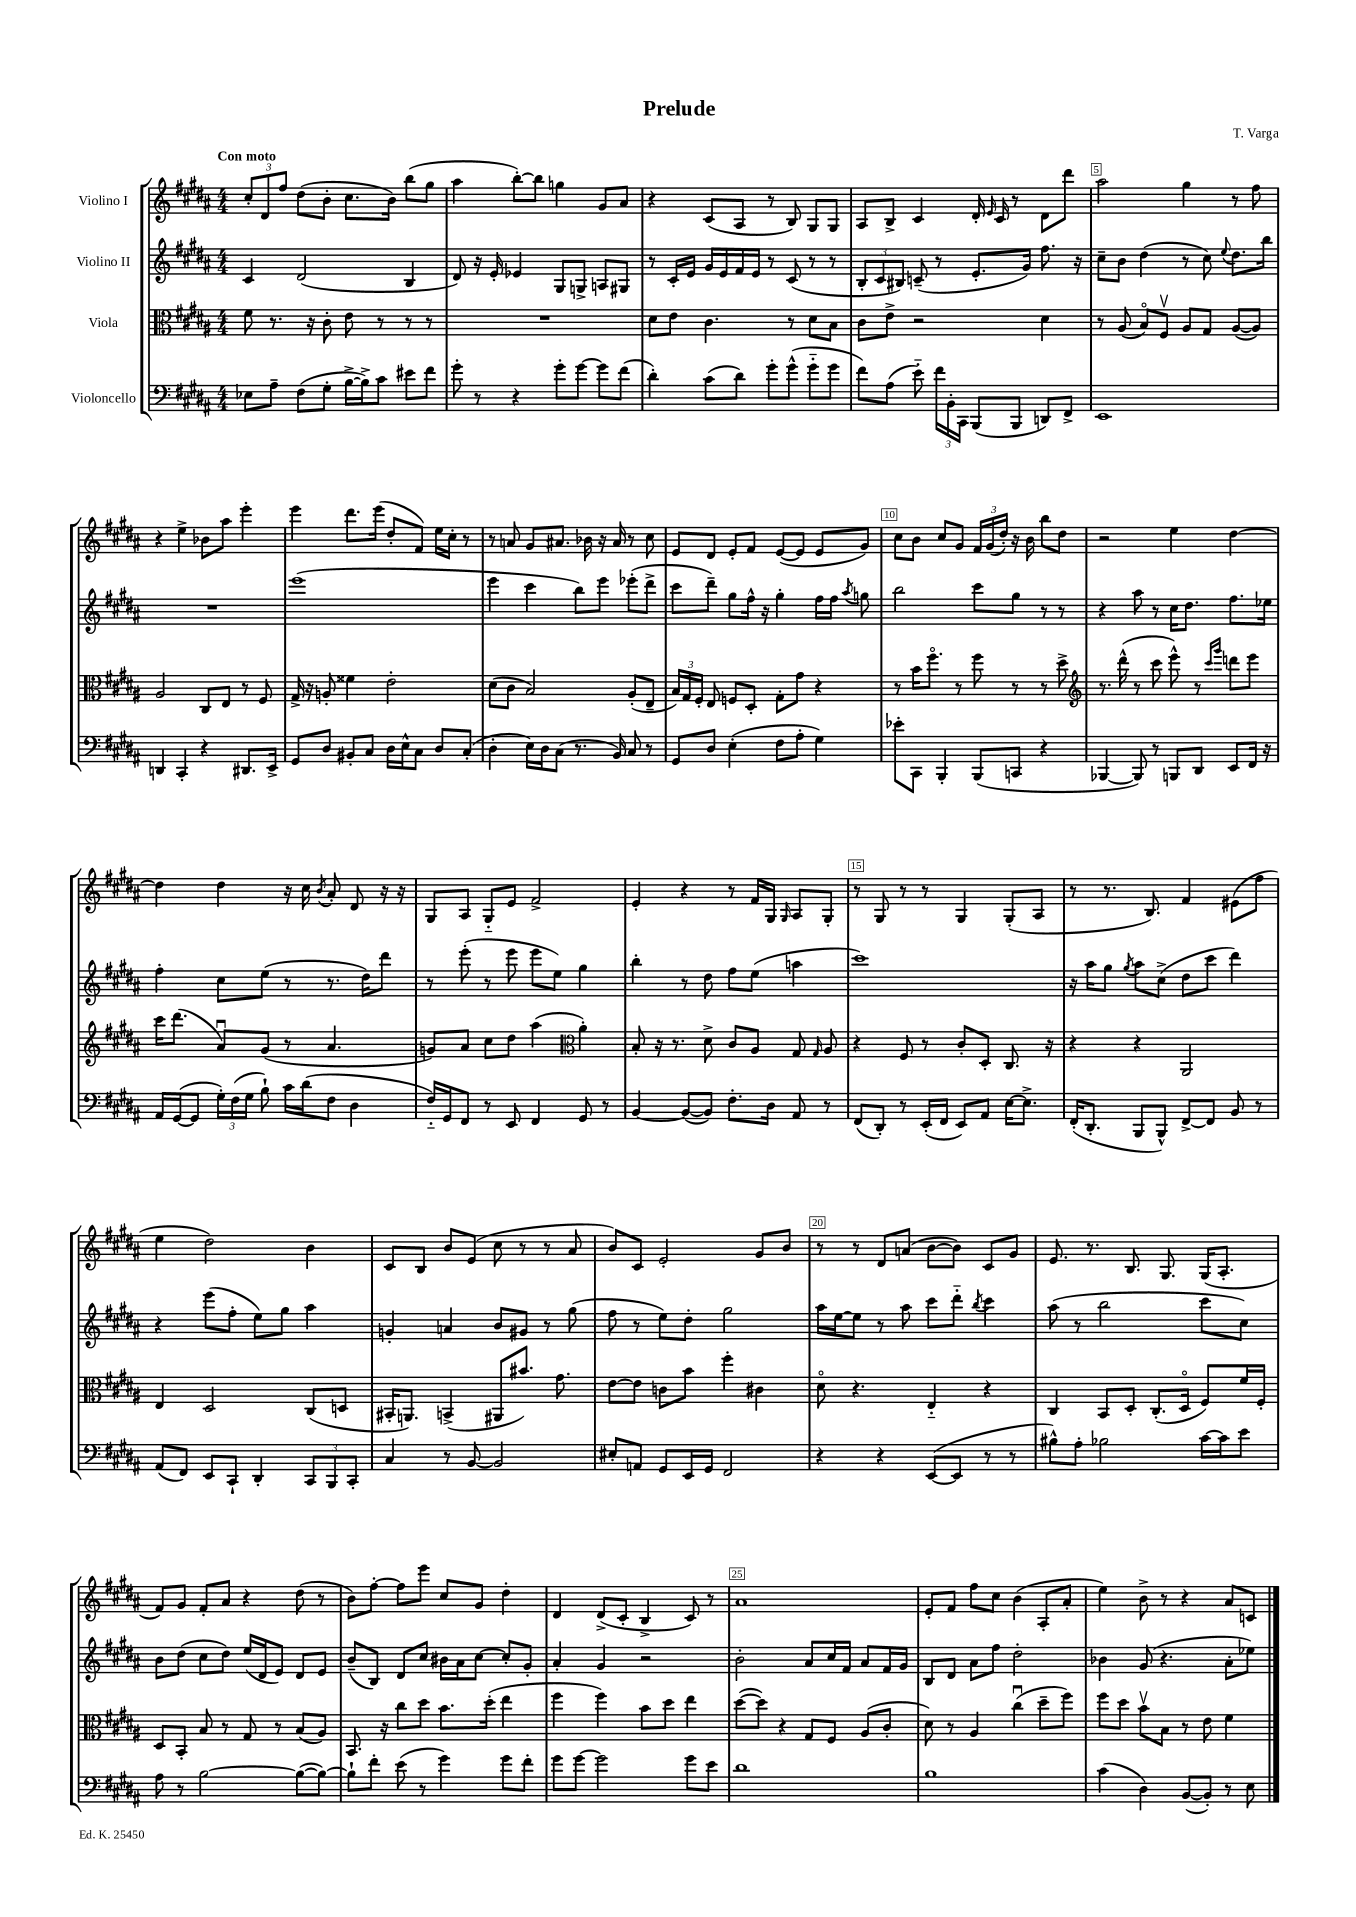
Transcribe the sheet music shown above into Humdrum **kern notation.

**kern	**kern	**kern	**kern
*staff4	*staff3	*staff2	*staff1
*clefF4	*clefC3	*clefG2	*clefG2
*k[f#c#g#d#a#]	*k[f#c#g#d#a#]	*k[f#c#g#d#a#]	*k[f#c#g#d#a#]
*M4/4	*M4/4	*M4/4	*M4/4
8E-\L	8f#\	4c#/	12cc#'/L
.	.	.	12d#/
8A#~\J	8.r	.	.
.	.	.	12ff#/J
(8F#\L	.	(2d#/	(8dd#\L
.	16r	.	.
8G#'\J	8c#'\	.	8b'\J
[16B^\LL	8e\	.	8.cc#\L
16B^\]J)	.	.	.
8c#\J	8r	.	.
.	.	.	16b\Jk)
8e#\L	8r	4B/	(8bb\L
8f#\J	8r	.	8gg#\J
=	=	=	=
8g#'\	1r	8d#/)	4aa#\
8r	.	16r	.
.	.	16e'/	.
4r	.	4e-/	[8bb'\L)
.	.	.	8bb\]J
8g#'\L	.	8G#/L	4gg\
[8g#\J	.	8G^/J	.
8g#\]L	.	8A/L	8g#/L
(8f#\J	.	8G#/J	8a#/J
=	=	=	=
4d#'\)	8d#\L	8r	4r
.	8e\J	16c#'/LL	.
.	.	16e/JJ	.
(8c#\L	4.c#\	16g#/LL	(8c#/L
.	.	16e/	.
8d#\J)	.	16f#/	8A#/J
.	.	16e/JJ	.
8g#'\L	.	8r	8r
(8g#^^\J	8r	(8c#/	8B/)
8g#'~\L	8d#\L	8r	8G#/L
8g#\J	8B\J	8r	8G#/J
=	=	=	=
8f#\L)	8c#\L	12B'/L	8A#/L
.	.	12c#/	.
(8A#\J	8e^\J	.	8B^/J
.	.	12B#/J)	.
8e'~\)	2r	(8c~/	4c#/
24f#\LL	.	8r	.
24BB'\	.	.	.
24CC#\JJ	.	.	.
(8BBB/L	.	8.e'/L	16d#'/
.	.	.	16qqe/
.	.	.	16c#/
8BBB/J	.	.	8r
.	.	16g#/Jk)	.
8DD/L)	4d#\	8.ff#\	8d#\L
8FF#^/J	.	.	8ddd#\J
.	.	16r	.
=	=	=	=
1EE	8r	8cc#~\L	2aa#\
.	(8A#/	8b\J	.
.	8Bo/L)	(4dd#\	.
.	8F#v/J	.	.
.	8A#/L	8r	4gg#\
.	8G#/J	8cc#\)	.
.	.	8qqee/	.
.	([8A#/L	8.dd#\L	8r
.	8A#/]J)	.	8ff#\
.	.	16bb\Jk	.
=	=	=	=
4DD/	2A#/	1r	4r
4CC#'/	.	.	4ee^\
4r	8C#/L	.	8b-\L
.	8E/J	.	8aa#\J
8.DD#/L	8r	.	4eee'\
.	8F#/	.	.
16EE^/Jk	.	.	.
=	=	=	=
8GG#/L	16G#^/	(1eee	4eee\
.	16r	.	.
8D#/J	8A'/	.	.
8BB#'/L	4f##\	.	8.ddd#\L
8C#/J	.	.	.
.	.	.	(16eee\Jk
16D#\LL	2e'\	.	8dd#'/L
16E^^\J	.	.	.
8C#\J	.	.	8f#/J)
8D#/L	.	.	16ee\LL
.	.	.	16cc#'\JJ
(8C#'/J	.	.	8r
=	=	=	=
4D#'\	(8d#\L	4eee\	8r
.	8c#\J	.	8a/
16E\LL)	2B/)	4ccc#\	8g#/L
16D#\J	.	.	.
(8C#\J	.	.	8.a#/J
8.r	.	8bb\L)	.
.	.	.	16b-\
.	.	8eee\J	16r
16BB/)	.	.	16a#/
8C#/	(8A#'/L	(8eee-'\L	8r
8r	8E~/J	8ddd#^\J	8cc#\
=	=	=	=
8GG#/L	24B/LL)	8ccc#\L	8e/L
.	24G#/	.	.
.	24F#'/JJ	.	.
8D#/J	8E/	8ddd#~\J)	8d#/J
(4E'\	8F/L	8gg#\L	8e'/L
.	8D#'/J	16ff#^^\Jk	8f#/J
.	.	16r	.
8F#\L	8G#'\L	4gg#'\	([8e/L
8A#'\J	8g#\J	.	8e/]J
4G#\)	4r	16ff#\LL	8e/L
.	.	16ff#\JJ	.
.	.	8qaa#/	.
.	.	8gg\	8g#/J)
=	=	=	=
8e-'\L	8r	2bb\	8cc#\L
8CC#\J	16b\LK	.	8b\J
.	8.ff#o\J	.	.
4BBB'/	.	.	8cc#/L
.	8r	.	8g#/J
(8BBB/L	8ff#\	8ccc#\L	24f#/LL
.	.	.	(24g#/
.	.	.	24dd#'/JJ)
8CC/J	8r	8gg#\J	16r
.	.	.	16b\
4r	8r	8r	8bb\L
.	8dd#^\	8r	8dd#\J
=	=	=	=
*	*clefG2	*	*
[4BBB-/	8.r	4r	2r
.	(16ddd#^^\	.	.
8BBB-/])	8r	8aa#\	.
8r	8ccc#\	8r	.
8BBB/L	8eee^^\)	16cc#\LK	4ee\
.	.	8.dd#\J	.
8DD#/J	8r	.	.
.	16qqccc#/LL	.	.
.	16qqggg#/JJ	.	.
8EE/L	8ddd\L	8.ff#\L	[4dd#\
16FF#/Jk	8eee\J	.	.
16r	.	16ee-\Jk	.
=	=	=	=
16AA#/LL	16ccc#\LK	4ff#'\	4dd#\]
([16GG#/J	(8.ddd#\J	.	.
8GG#/]J	.	.	.
24G#'\LL)	8a#u/L)	8cc#\L	4dd#\
(24F#\	.	.	.
24G#\JJ	.	.	.
8B`\)	(8g#/J	(8ee\J	.
16c#\LL	8r	8r	16r
(16d#\J	.	.	16cc#\
.	.	.	8qb/
8F#\J	4.a#/	8.r	8a#'/
4D#\	.	.	8d#/
.	.	16dd#\LK)	.
.	.	8ddd#\J	16r
.	.	.	16r
=	=	=	=
16F#'~/LL)	8g/L)	8r	8G#/L
16GG#/J	.	.	.
8FF#/J	8a#/J	(8eee'\	8A#/J
8r	8cc#\L	8r	8G#'~/L
8EE/	8dd#\J	8eee\	8e/J
4FF#/	(4aa#\	8eee\L	2f#^/
.	.	8ee\J)	.
*	*clefC3	*	*
8GG#/	4a#'\)	4gg#\	.
8r	.	.	.
=	=	=	=
[4BB/	8B'/	4bb'\	4e'/
.	16r	.	.
.	8.r	.	.
(8BB/_L	.	8r	4r
8BB/]J)	8d#^\	8dd#\	.
8.F#'\L	8c#/L	8ff#\L	8r
.	8A#/J	(8ee\J	16f#/LL
16D#\Jk	.	.	16G#/JJ
.	.	.	16qqG#/
8AA#/	8G#/	4aa\	8A#/L
.	16qqG#/	.	.
8r	8A#/	.	8G#'/J
=	=	=	=
(8FF#/L	4r	1ccc#)	8r
8DD#'/J)	.	.	8G#/
8r	8F#/	.	8r
(16EE'/LL	8r	.	8r
16FF#/JJ	.	.	.
8EE/L)	8c#'/L	.	4G#/
8AA#/J	8D#'/J	.	.
[16E\LK	8.C#/	.	(8G#'/L
8.E^\]J	.	.	.
.	.	.	8A#/J
.	16r	.	.
=	=	=	=
(16FF#'/LK	4r	16r	8r
8.DD#'/J	.	16aa#\LK	.
.	.	8gg#\J	8.r
.	.	8qgg#/	.
8BBB/L	4r	8aa#\L	.
.	.	.	8.B/)
8BBB^^/J)	.	(8cc#^\J	.
[8FF#^/L	2AA#/	8dd#\L	4f#/
8FF#/]J	.	8ccc#\J	.
8BB/	.	4ddd#\)	(8e#\L
8r	.	.	8ff#\J
=	=	=	=
(8AA#/L	4E/	4r	4ee\
8FF#/J)	.	.	.
8EE/L	2D#/	(8eee\L	2dd#\)
8CC#`/J	.	8ff#'\J	.
4DD#'/	.	8ee\L)	.
.	.	8gg#\J	.
12CC#/L	(8C#/L	4aa#\	4b\
12BBB/	.	.	.
.	8D/J	.	.
12CC#'/J	.	.	.
=	=	=	=
4C#/	16BB#'/LK	4g'/	8c#/L
.	8.AA/J)	.	.
.	.	.	8B/J
8r	(4BB^/	4a/	8b/L
[8BB/	.	.	(8e/J
2BB/]	8AA#/L	8b/L	8cc#\
.	8.b#/J)	8g#/J	8r
.	.	8r	8r
.	8.g#\	.	.
.	.	(8gg#\	8a#/
=	=	=	=
8E#'/L	[8e\L	8ff#\	8b/L)
8AA/J	8e\]J	8r	8c#/J
8GG#/L	8c\L	8ee\L)	2e'/
16EE/L	8b\J	8dd#'\J	.
16GG#/JJ	.	.	.
2FF#/	4ff#'\	2gg#\	.
.	4c#\	.	8g#/L
.	.	.	8b/J
=	=	=	=
4r	8d#o\	16aa#\LL	8r
.	.	[16ee\J	.
.	4.r	8ee\]J	8r
4r	.	8r	8d#/L
.	.	8aa#\	(8a/J
([8EE/L	4E'~/	8ccc#\L	[8b\L
8EE/]J	.	8ddd#'~\J	8b\]J)
.	.	8qbb/	.
8r	4r	4ccc#\	8c#/L
8r	.	.	8g#/J
=	=	=	=
8B#^^\L)	4C#/	(8aa#\	8.e/
8A#'\J	.	8r	.
.	.	.	8.r
2B-\	8BB/L	2bb\	.
.	8D#'/J	.	8.B/
.	(8.C#'/L	.	.
.	.	.	8.G#/
.	16D#o/Jk	.	.
[16c#\LL	8F#/L)	8ccc#\L	(16G#/LK
16c#\]J	.	.	8.A#'/J
8e\J	16f#/L	8cc#\J)	.
.	16F#'/JJ	.	.
=	=	=	=
8A#\	8D#/L	8b\L	8f#/L)
8r	8BB'/J	(8dd#\J	8g#/J
[2B\	8B/	8cc#\L	8f#'/L
.	8r	8dd#\J)	8a#/J
.	8G#/	(16ee/LL	4r
.	.	16d#/J	.
.	8r	8e/J)	.
(8B\_L	(8B/L	8d#/L	(8dd#\
8B\_J)	8A#/J)	8e/J	8r
=	=	=	=
8B`\]L	8.BB/	(8b~/L	8b\L)
8f#'\J	.	8B/J)	[8ff#'\J
.	16r	.	.
(8e\	8cc#\L	8d#/L	8ff#\]L
8r	8dd#\J	8cc#/J	8eee\J
4g#\)	8.b\L	16b#\LL	8cc#/L
.	.	16a#\J	.
.	.	[8cc#\J	8g#/J
.	(16dd#'\Jk	.	.
8g#\L	4ee\	8cc#'/]L	4dd#'\
8f#'\J	.	8g#'/J	.
=	=	=	=
8g#\L	4ff#\	4a#'/	4d#/
[8g#\J	.	.	.
2g#\]	4ff#\)	4g#/	(8d#^/L
.	.	.	8c#'/J
.	8b\L	2r	4B^/
.	8dd#\J	.	.
8g#\L	4ee\	.	8c#/)
8e\J	.	.	8r
=	=	=	=
1d#	([8dd#\L	2b'\	1a#
.	8dd#\]J)	.	.
.	4r	.	.
.	8G#/L	8a#/L	.
.	8F#/J	16cc#/L	.
.	.	16f#/JJ	.
.	(8A#/L	8a#/L	.
.	8c#'/J	16f#/L	.
.	.	16g#/JJ	.
=	=	=	=
1B	8d#\)	8B/L	8e'/L
.	8r	8d#/J	8f#/J
.	4A#/	8a#\L	8ff#\L
.	.	8ff#\J	8cc#\J
.	(4cc#u\	2dd#'\	(4b\
.	8dd#~\L	.	8A#'/L
.	8ff#\J)	.	8a#'/J
=	=	=	=
(4c#\	8ff#\L	4b-\	4ee\)
.	8dd#\J	.	.
4D#\)	8bv\L	(8g#/	8b^\
.	8B\J	4.r	8r
([8BB/L	8r	.	4r
8BB'/]J)	8e\	.	.
8r	4f#\	8a#'\L	8a#/L
8E\	.	8ee-\J)	8c/J
==	==	==	==
*-	*-	*-	*-
